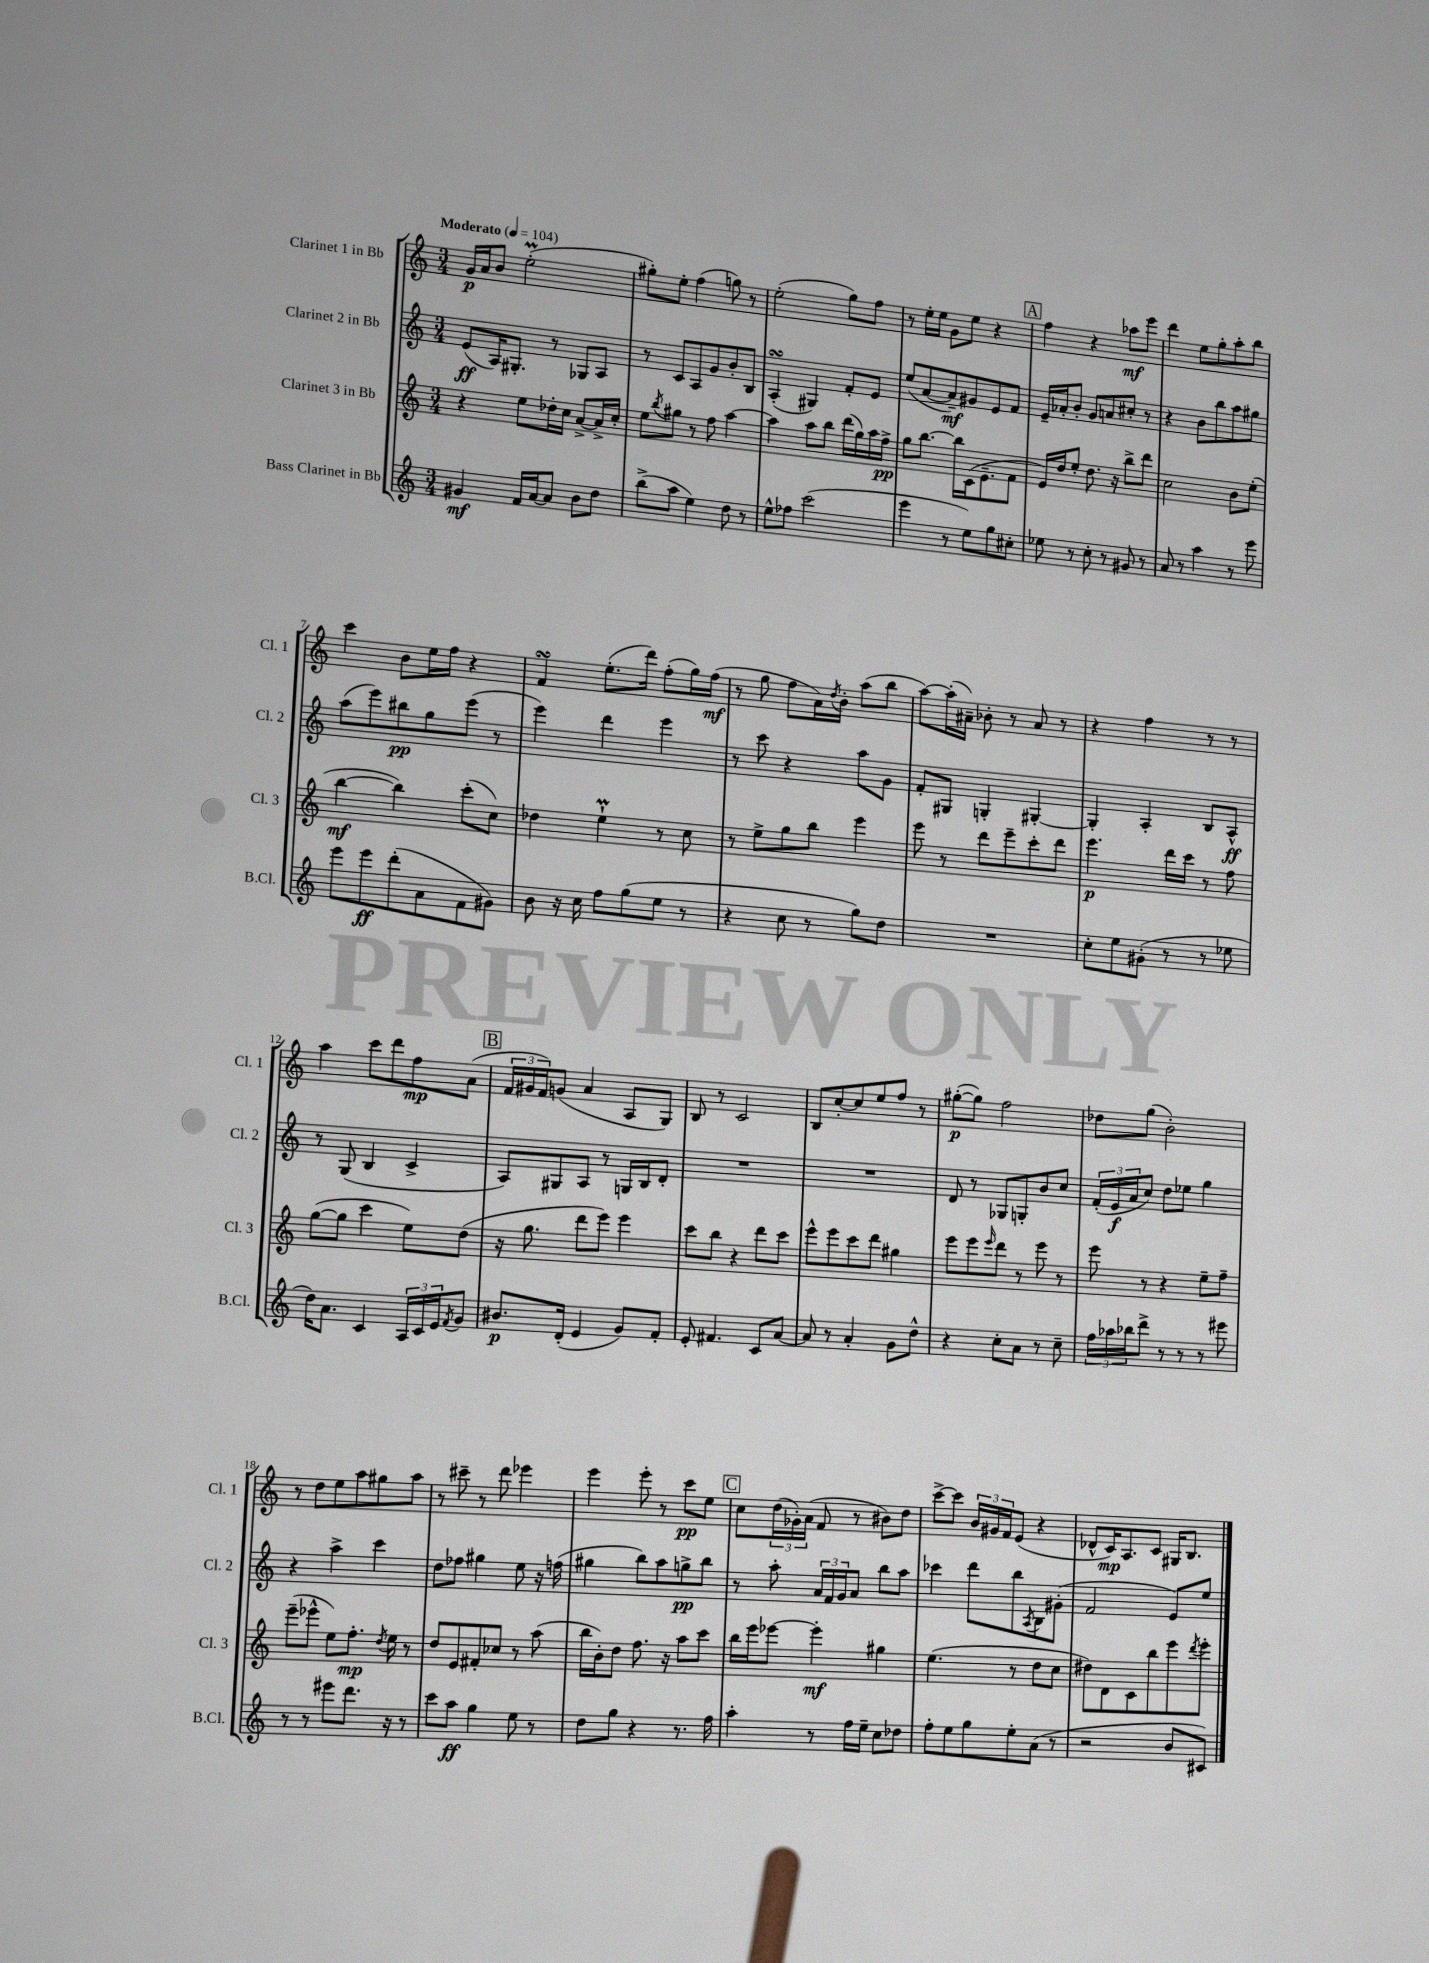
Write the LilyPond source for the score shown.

<<
\new StaffGroup <<
\new Staff = "s0" \with { instrumentName = "Clarinet 1 in Bb" shortInstrumentName = "Cl. 1" } {
    \clef treble \key c \major \numericTimeSignature \time 3/4 \tempo "Moderato" 4 = 104
    g'16\p a'16 b'8 e''2-.\prall( |
    gis''8-.) e''8-. f''4( g''8) r8 |
    e''2-.( g''8) f''8 |
    r8 e''16-. e''16 g'8 e''8 r4 |
    \mark \markup { \box "A" } f''4 r4 aes''8\mf e'''8 |
    d'''4 e''8 g''8-. a''8-. b''8 |
    c'''4 b'8 e''16 f''16 r4 |
    f'4\turn e''8.-.( d'''16) f''8-.( g''16) f''16\mf( |
    r8 g''8 f''8 a'16) \acciaccatura { d''8 } b'16-. a''8( b''8 |
    a''8~) a''16-.( ais'16--) bes'8-. r8 ais'8 r8 |
    r4 f''4 r8 r8 |
    a''4 c'''8 d'''8 f''8\mp a'8( |
    \mark \markup { \box "B" } \tuplet 3/2 { f'16 gis'16 f'16) } g'8( a'4 a8 g8) |
    b8 r8 c'2 |
    b8 c''8~-. c''8 e''8 f''8 r8 |
    gis''8~-.\p( gis''8) f''2 |
    des''8 g''8( b'2-.) |
    r8 d''8 e''8 a''8 gis''8 a''8 |
    r8 cis'''8-- r8 d'''8 ees'''4 |
    e'''4 e'''8-. r8 c'''8\pp e''8 |
    \mark \markup { \box "C" } c''8 \tuplet 3/2 { d''16( ges'16-.) a'16( } f'8 r8 bis'8) d''8 |
    c'''8~-> c'''8 \tuplet 3/2 { b'16 gis'16 f'16 } e'8( r4 |
    des'8-^ c'16\mp) a8. c'8 gis16 b8. \bar "|." |
}
\new Staff = "s1" \with { instrumentName = "Clarinet 2 in Bb" shortInstrumentName = "Cl. 2" } {
    \clef treble \key c \major \numericTimeSignature \time 3/4
    e'8\ff( a16) gis8.-. r8 ges8 a8 |
    r8 c'8 a8 g'8 b'8-. b8 |
    a4-.\turn( gis4) f'8-. e'8 |
    e''8( a'8~ a'8--\mf) gis'8 e'8 f'8 |
    \mark \markup { \box "A" } e'16-- aes'16-. b'8-. g'8 a'8 cis''8-. r8 |
    r4 b'8 b''8 a''8 gis''8 |
    a''8( e'''8) bis''8\pp g''8 e'''8( r8 |
    e'''4) d'''4 e'''4 |
    r8 c'''8 r4 a''8 g'8 |
    f'8-. gis8 g4-. gis4~-. |
    gis4-. a4-. b8 a8-^\ff |
    r8 g8( b4 c'4-> |
    \mark \markup { \box "B" } a8) gis8 a8 r8 g16 b16 d'8-. |
    R2. |
    R2. |
    d'8 r8 ges8 g8-. b'8 c''8 |
    \tuplet 3/2 { f'16-.( e'16\f a'16 } c''8) d''8 ees''8 g''4 |
    r4 a''4-> c'''4 |
    d''8 fes''8 gis''4 e''8 r16 f''16( |
    gis''4 b''8) a''8 g''8->\pp b''8 |
    \mark \markup { \box "C" } r8 a''8-. \tuplet 3/2 { a'16 f'16 g'16 } a'8 b''8 a''8 |
    ces'''4 d'''8 b''8 \acciaccatura { a8 } b8 gis'8-.( |
    f'2 e'8) e''8 \bar "|." |
}
\new Staff = "s2" \with { instrumentName = "Clarinet 3 in Bb" shortInstrumentName = "Cl. 3" } {
    \clef treble \key c \major \numericTimeSignature \time 3/4
    r4 e''8 des''16-. c''16 a'8~-> a'16-> c''16-. |
    e''8 \acciaccatura { b''8 } gis''8 r8 f''8 a''4~ |
    a''4 a''8 b''8 d'''16( g''16) a''16 f''16->\pp |
    g''8 b''8.~ b''16 c'16( e'8.-- f'8 |
    \mark \markup { \box "A" } e'16) d''16 e''8-. d''8. r16 b''8-> d'''8 |
    c''2 b'8 e''8-.( |
    b''4~\mf b''4) c'''8-.( c''8) |
    des''4 e''4-!\prall r8 c''8 |
    r8 e''8-> g''8 b''8 e'''4 |
    e'''8 r8 d'''8 e'''8-- c'''8-. d'''8 |
    e'''4.\p d'''16 c'''16 r8 f''8 |
    g''8~( g''8 c'''4 e''8) d''8( |
    \mark \markup { \box "B" } r16 g''8. d'''8 e'''8) e'''4 |
    c'''8 b''8 r4 d'''8 c'''8 |
    e'''8-^ e'''8 c'''8 d'''8 gis''4 |
    e'''8 e'''8 \grace { e'''16 } d'''8 r8 e'''8 r8 |
    e'''8 r8 r4 e''8-- f''8-- |
    e'''8--( ees'''8-^ e''8) f''8.-.\mp \acciaccatura { d''8 } e''16 r8 |
    d''8 e'8 fis'8-. ces''8 r8 a''8( |
    b''16 b'16-.) d''8 f''8. r16 a''8 c'''8 |
    \mark \markup { \box "C" } b''16 e'''16 ees'''8~ ees'''4-.\mf gis''4 |
    e''4.( r8 d''8 c''8 |
    dis''8) d'8 c'8 b''8 e'''8 \acciaccatura { d'''8 } e'''8-. \bar "|." |
}
\new Staff = "s3" \with { instrumentName = "Bass Clarinet in Bb" shortInstrumentName = "B.Cl." } {
    \clef treble \key c \major \numericTimeSignature \time 3/4
    gis'4\mf f'16 a'16~ a'8 b'8 d''8 |
    b''8->( a''8 e''4) d''8 r8 |
    e''8-^ fes''8 c'''2( |
    e'''4 r8 e''8) g''8 cis''8-. |
    \mark \markup { \box "A" } ees''8 r8 c''8-. r8 gis'8 r8 |
    a'8 r8 a''4 r8 e'''8 |
    e'''8 e'''8\ff d'''8-.( a'8 f'8 gis'8) |
    b'8 r16 c''16 f''8 g''8( e''8 r8 |
    r4 c''8 r8 g''8) d''8 |
    R2. |
    c''8-. e''8 gis'8-.( r8 r8 ees''8 |
    d''16) a'8. c'4 \tuplet 3/2 { a16 c'16 e'16 } \acciaccatura { f'8 } g'8 |
    \mark \markup { \box "B" } bis'8.\p d'16-.( e'4 g'8) f'8-. |
    e'8-. fis'4. c'8 a'8~ |
    a'8 r8 a'4-. g'8 d''8-^ |
    r4 c''8-. a'8 r8 c''8-- |
    \tuplet 3/2 { f''16 aes''16 bes''16 } d'''8-> r8 r8 r8 eis'''8 |
    r8 r8 eis'''8 d'''8. r16 r8 |
    c'''8 a''8\ff g''4 e''8 r8 |
    d''8 g''8 r4 r8. f''16 |
    \mark \markup { \box "C" } a''4-. r8 f''16 e''16-- c''8 des''8 |
    f''8-. e''8 g''8 e''8-. a'8( r8 |
    r2 b'8 cis'8) \bar "|." |
}
>>
>>
